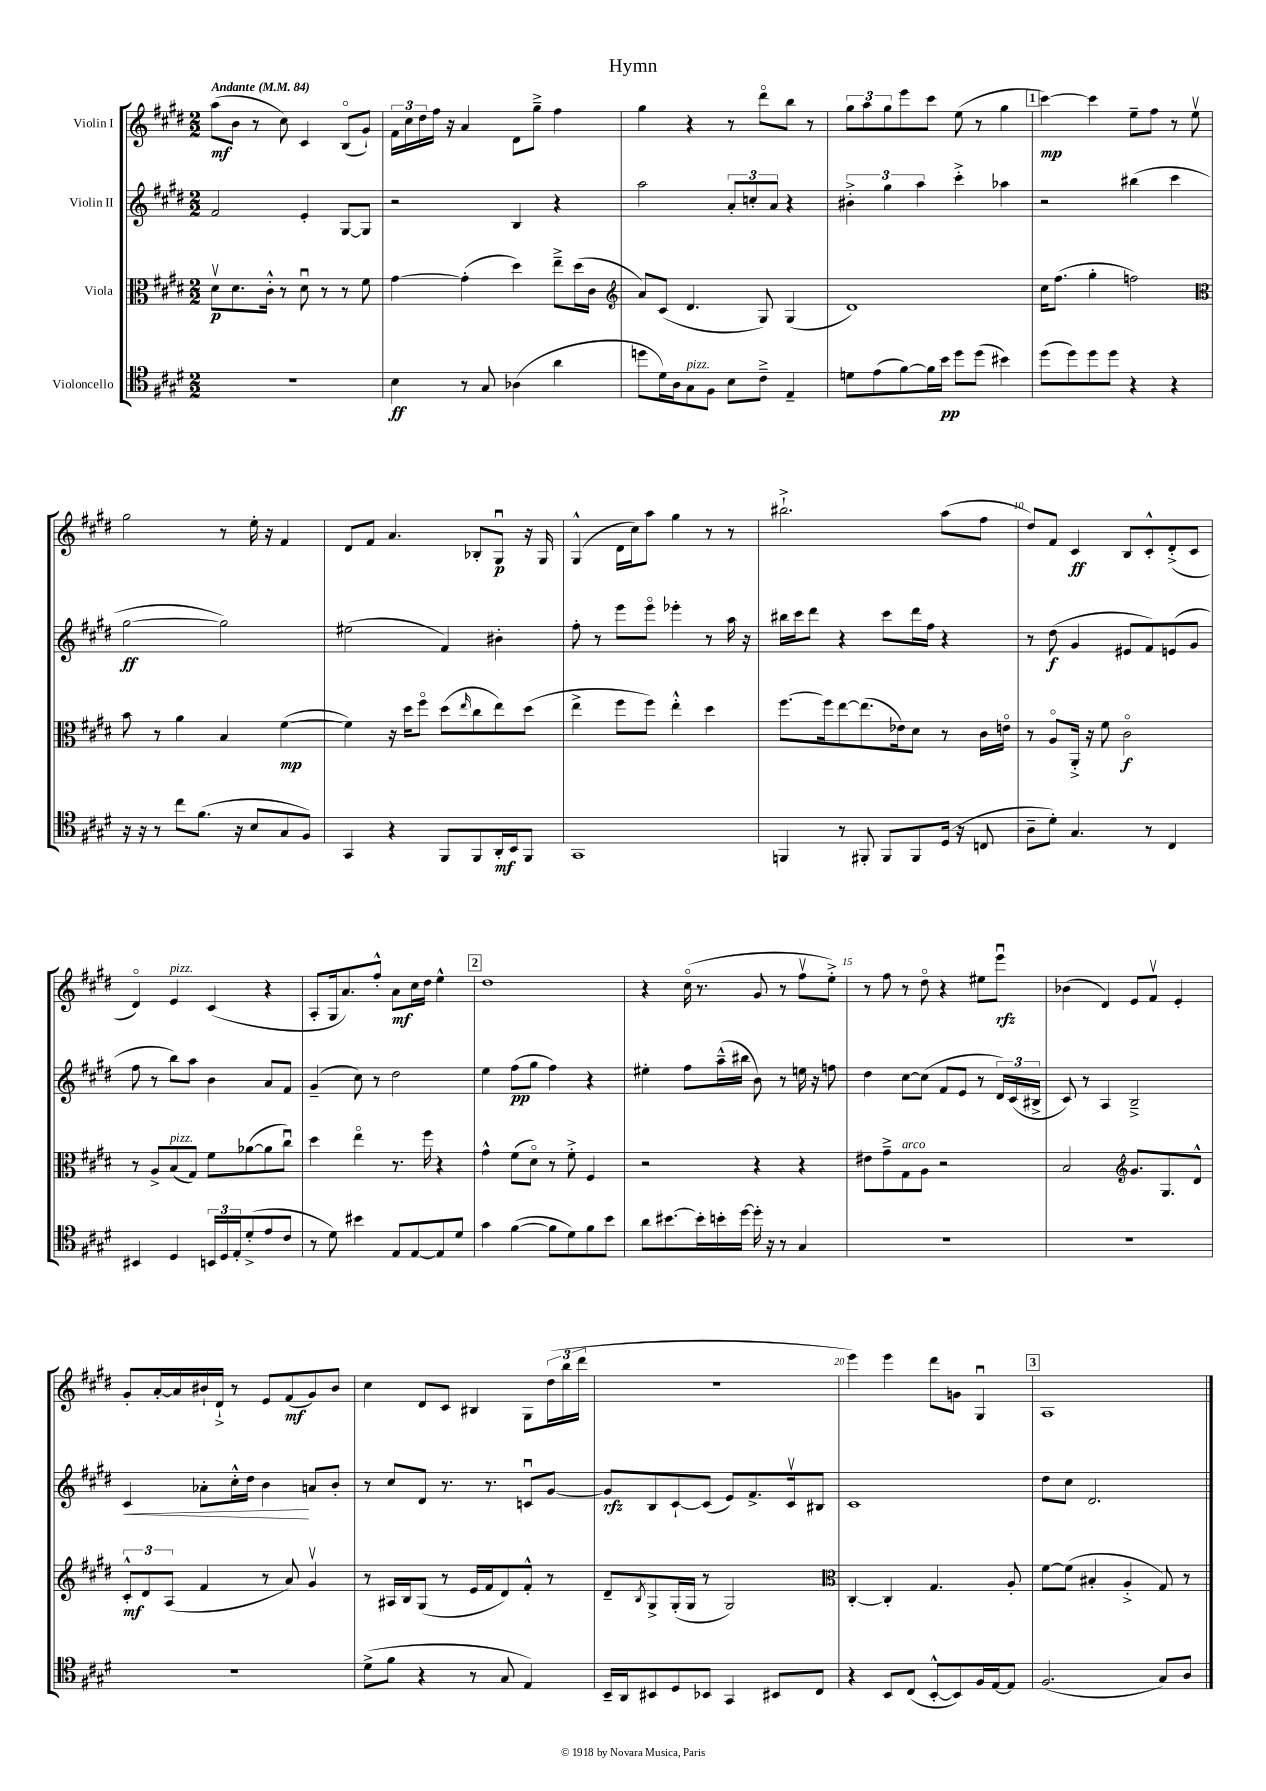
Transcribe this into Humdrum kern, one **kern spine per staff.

**kern	**dynam	**kern	**dynam	**kern	**dynam	**kern	**dynam
*part4	*part4	*part3	*part3	*part2	*part2	*part1	*part1
*staff4	*staff4	*staff3	*staff3	*staff2	*staff2	*staff1	*staff1
*I"Violoncello	*	*I"Viola	*	*I"Violin II	*	*I"Violin I	*
*clefC4	*	*clefC3	*	*clefG2	*	*clefG2	*
*k[f#c#g#d#]	*	*k[f#c#g#d#]	*	*k[f#c#g#d#]	*	*k[f#c#g#d#]	*
*M2/2	*	*M2/2	*	*M2/2	*	*M2/2	*
*MM84	*	*MM84	*	*MM84	*	*MM84	*
=1	=1	=1	=1	=1	=1	=1	=1
!	!	!	!	!	!	!LO:TX:a:B:t=Andante	!
1r	.	8d#v\L	p	2f#/	.	(8aa\L	mf
.	.	8.d#\	.	.	.	8b\J	.
.	.	.	.	.	.	8r	.
.	.	16c#'^^\Jk	.	.	.	.	.
.	.	8r	.	.	.	8cc#\)	.
.	.	8d#u\	.	4e'/	.	4c#/	.
.	.	8r	.	.	.	.	.
.	.	8r	.	[8G#/L	.	(8B/L	.
.	.	8f#\	.	8G#/J]	.	8g#`/J)	.
=2	=2	=2	=2	=2	=2	=2	=2
4B\	ff	[4g#\	.	2r	.	24f#\LL	.
.	.	.	.	.	.	24cc#\	.
.	.	.	.	.	.	24dd#\	.
.	.	.	.	.	.	16ff#\JJ	.
.	.	.	.	.	.	16r	.
8r	.	(4g#'\]	.	.	.	4a/	.
8G#/	.	.	.	.	.	.	.
(4A-X\	.	4dd#\)	.	4B/	.	8d#\L	.
.	.	.	.	.	.	8gg#~^\J	.
4a\	.	8ee~^\L	.	4r	.	4ff#\	.
.	.	(16dd#\L	.	.	.	.	.
.	.	16c#\JJ	.	.	.	.	.
=3	=3	=3	=3	=3	=3	=3	=3
*	*	*clefG2	*	*	*	*	*
8ddn\L	.	8a/L)	.	2aa\	.	4gg#\	.
16d#\L)	.	(8c#/J	.	.	.	.	.
16A\J	.	.	.	.	.	.	.
!LO:TX:a:i:t=pizz.	!	!	!	!	!	!	!
8G#\	.	4.d#/	.	.	.	4r	.
8F#\J	.	.	.	.	.	.	.
8B\L	.	.	.	12a'/L	.	8r	.
.	.	.	.	12ccn'/	.	.	.
8c#~^\J	.	8G#/)	.	.	.	8ddd#\L	.
.	.	.	.	12a/J	.	.	.
4E~/	.	(4G#/	.	4r	.	8bb\J	.
.	.	.	.	.	.	8r	.
=4	=4	=4	=4	=4	=4	=4	=4
8dn\L	.	1d#)	.	6b#X'^\	.	12gg#\L	.
.	.	.	.	.	.	12aa\	.
(8e\	.	.	.	.	.	.	.
.	.	.	.	6gg#\	.	12gg#\	.
[8f#\)	.	.	.	.	.	8eee\	.
.	.	.	.	6aa\	.	.	.
16f#\L]	.	.	.	.	.	8ccc#\J	.
16b\JJ	pp	.	.	.	.	.	.
8dd#\L	.	.	.	4ccc#'^\	.	(8ee\	.
(8dd#\J	.	.	.	.	.	8r	.
4b#X\)	.	.	.	4aa-X\	.	4gg#\	.
!!LO:REH:place=s1:t=1
=5	=5	=5	=5	=5	=5	=5	=5
(8dd#\L	.	16cc#\KL	.	2r	.	[4ccc#\)	mp
.	.	(8.ff#\J	.	.	.	.	.
8dd#\)	.	.	.	.	.	.	.
8dd#\	.	4gg#'\	.	.	.	4ccc#\]	.
8dd#\J	.	.	.	.	.	.	.
4r	.	2ffn\)	.	(4bb#X\	.	8ee~\L	.
.	.	.	.	.	.	8ff#\J	.
4r	.	.	.	4ccc#\	.	8r	.
.	.	.	.	.	.	8eev\	.
!!LO:LB:g=z
=6	=6	=6	=6	=6	=6	=6	=6
*	*	*clefC3	*	*	*	*	*
16r	.	8b\	.	[2gg#\	ff	2gg#\	.
16r	.	.	.	.	.	.	.
8r	.	8r	.	.	.	.	.
8cc#\L	.	4a\	.	.	.	.	.
(8.f#\J	.	.	.	.	.	.	.
.	.	4B/	.	2gg#\])	.	8r	.
16r	.	.	.	.	.	.	.
8B/L	.	.	.	.	.	16ee'\	.
.	.	.	.	.	.	16r	.
8G#/	.	([4f#\	mp	.	.	4f#/	.
8F#/J)	.	.	.	.	.	.	.
=7	=7	=7	=7	=7	=7	=7	=7
4GG#/	.	4f#\])	.	(2ee#X\	.	8d#/L	.
.	.	.	.	.	.	8f#/J	.
4r	.	16r	.	.	.	4.a/	.
.	.	16dd#\KL	.	.	.	.	.
.	.	8ff#\J	.	.	.	.	.
8FF#/L	.	(8dd#\L	.	4f#/)	.	.	.
.	.	16qqee/	.	.	.	.	.
8FF#/	.	8cc#\	.	.	.	8B-X'/L	.
16AA'/L	mf	8ee\)	.	4b#X'\	.	8G#u/J	p
16BB/J	.	.	.	.	.	.	.
8FF#/J	.	(8dd#\J	.	.	.	16r	.
.	.	.	.	.	.	16G#/	.
=8	=8	=8	=8	=8	=8	=8	=8
1GG#	.	4ee^\	.	8ff#'\	.	(4G#^^/	.
.	.	.	.	8r	.	.	.
.	.	8ff#\L	.	8eee\L	.	16d#\LL	.
.	.	.	.	.	.	16cc#\J)	.
.	.	8ff#\J)	.	8eee\J	.	8aa\J	.
.	.	4ee'^^\	.	4eee-X'\	.	4gg#\	.
.	.	4dd#\	.	8r	.	8r	.
.	.	.	.	16aa\	.	8r	.
.	.	.	.	16r	.	.	.
=9	=9	=9	=9	=9	=9	=9	=9
4FFn/	.	[8.ff#\L	.	16bb#X\LL	.	2.bb#X`^\	.
.	.	.	.	16ccc#\J	.	.	.
.	.	.	.	8ddd#\J	.	.	.
.	.	16ff#\k]	.	.	.	.	.
8r	.	[8ee\	.	4r	.	.	.
8FF#X'/	.	(8.ee\]	.	.	.	.	.
8FF#/L	.	.	.	8ccc#\L	.	.	.
.	.	16e-X\k)	.	.	.	.	.
8FF#/	.	8d#\J	.	16ddd#\L	.	.	.
.	.	.	.	16ff#\JJ	.	.	.
(16D#/Jk	.	8r	.	4r	.	(8aa\L	.
16r	.	.	.	.	.	.	.
8Cn/	.	16c#\LL	.	.	.	8ff#\J	.
.	.	16en\JJ	.	.	.	.	.
=10	=10	=10	=10	=10	=10	=10	=10
8A~\L	.	8r	.	8r	.	8dd#/L)	.
8d#'\J)	.	8A/L	.	(8dd#\	f	8f#/J	.
4.G#/	.	16AA'^/Jk	.	4g#/	.	4c#/	ff
.	.	16r	.	.	.	.	.
.	.	8f#\	.	.	.	.	.
.	.	2c#\	f	8e#X/L	.	8B/L	.
8r	.	.	.	8f#/)	.	8c#'^^/	.
4C#/	.	.	.	(8en/	.	(8d#'^/	.
.	.	.	.	8g#/J	.	8c#/J	.
!!LO:LB:g=z
=11	=11	=11	=11	=11	=11	=11	=11
4BB#X/	.	8r	.	8ff#\	.	4d#/)	.
.	.	8A^/L	.	8r	.	.	.
!	!	!	!	!	!	!LO:TX:a:i:t=pizz.	!
!	!	!LO:TX:a:i:t=pizz.	!	!	!	!	!
4D#/	.	(8B/	.	8bb\L)	.	4e/	.
.	.	8G#/J)	.	8aa\J	.	.	.
24BBn/LL	.	8f#\L	.	4b\	.	(4c#/	.
24D#/	.	.	.	.	.	.	.
24E'/J	.	.	.	.	.	.	.
(8d#'^/	.	([8a-X\	.	.	.	.	.
8e/	.	8a-\]	.	8a/L	.	4r	.
8c#/J	.	8cc#u\J)	.	8f#/J	.	.	.
=12	=12	=12	=12	=12	=12	=12	=12
8r	.	4dd#\	.	(4g#~/	.	8A'/L	.
8d#\)	.	.	.	.	.	16G#/k	.
.	.	.	.	.	.	8.a/)	.
4b#X\	.	4ee\	.	8cc#\)	.	.	.
.	.	.	.	8r	.	8ff#'^^/J	.
8E/L	.	8.r	.	2dd#\	.	8a\L	mf
[8E/	.	.	.	.	.	16cc#\L	.
.	.	16ff#\	.	.	.	16dd#\JJ	.
8E/]	.	4r	.	.	.	4ee^^\	.
8d#/J	.	.	.	.	.	.	.
!!LO:REH:place=s1:t=2
=13	=13	=13	=13	=13	=13	=13	=13
4g#\	.	4g#^^\	.	4ee\	.	1dd#	.
([4f#\	.	(8f#\L	.	(8ff#\L	pp	.	.
.	.	8d#\J)	.	8gg#\J	.	.	.
8f#\L]	.	8r	.	4ff#\)	.	.	.
8d#\)	.	8f#'^\	.	.	.	.	.
8f#\	.	4F#/	.	4r	.	.	.
8b\J	.	.	.	.	.	.	.
=14	=14	=14	=14	=14	=14	=14	=14
8a\L	.	2r	.	4ee#X'\	.	4r	.
[8.b#X\	.	.	.	.	.	.	.
.	.	.	.	8ff#\L	.	(16cc#\	.
16b#'\L]	.	.	.	.	.	8.r	.
16bn'\	.	.	.	(16aa~^^\L	.	.	.
[16dd#\JJ	.	.	.	16bb#X\JJ	.	.	.
16dd#'\]	.	4r	.	8b\)	.	8g#/	.
16r	.	.	.	.	.	.	.
8r	.	.	.	8r	.	8r	.
4G#/	.	4r	.	16een\	.	8ff#v\L	.
.	.	.	.	16r	.	.	.
.	.	.	.	8ffn\	.	8ee'^\J)	.
=15	=15	=15	=15	=15	=15	=15	=15
1r	.	8e#X\L	.	4dd#\	.	8r	.
.	.	8g#~^\	.	.	.	8ff#\	.
!	!	!LO:TX:a:i:t=arco	!	!	!	!	!
.	.	8G#\	.	[8cc#\L	.	8r	.
.	.	8A\J	.	(8cc#\J]	.	8dd#\	.
.	.	2r	.	8f#/L	.	4r	.
.	.	.	.	8e/J	.	.	.
.	.	.	.	8r	.	8ee#X\L	.
.	.	.	.	24d#/LL)	.	8eeeu\J	rfz
.	.	.	.	(24c#/	.	.	.
.	.	.	.	24B#X^/JJ	.	.	.
=16	=16	=16	=16	=16	=16	=16	=16
1r	.	2B/	.	8c#/)	.	(4b-X\	.
.	.	.	.	8r	.	.	.
.	.	.	.	4A/	.	4d#/)	.
*	*	*clefG2	*	*	*	*	*
.	.	8.g#/L	.	2B~^/	.	8e/L	.
.	.	.	.	.	.	8f#v/J	.
.	.	8.G#/	.	.	.	.	.
.	.	.	.	.	.	4e'/	.
.	.	8d#^^/J	.	.	.	.	.
!!LO:LB:g=z
=17	=17	=17	=17	=17	=17	=17	=17
!	!	!	!	!	!LO:HP:b	!	!
1r	.	12c#'^^/L	mf	4c#/	<	8g#'/L	.
.	.	12d#/	.	.	.	.	.
.	.	.	.	.	.	[16a'/L	.
.	.	(12A/J	.	.	.	.	.
.	.	.	.	.	.	16a/]	.
.	.	4f#/	.	8a-X'\L	.	16b#X`/	.
.	.	.	.	.	.	16d#`^/JJ	.
.	.	.	.	16cc#'^^\L	.	8r	.
.	.	.	.	16dd#\JJ	.	.	.
.	.	8r	.	4b\	.	8e/L	.
.	.	8a/)	.	.	.	(8f#/	mf
.	.	4g#v/	.	8an/L	[	8g#/)	.
.	.	.	.	8b'/J	.	8b#/J	.
=18	=18	=18	=18	=18	=18	=18	=18
(8d#^\L	.	8r	.	8r	.	4cc#\	.
8f#\J	.	16A#X/LL	.	8cc#/L	.	.	.
.	.	16B/J	.	.	.	.	.
4r	.	(8G#/J	.	8d#/J	.	8d#/L	.
.	.	8r	.	8.r	.	8c#/J	.
8r	.	16e/LL	.	.	.	4B#X/	.
.	.	16f#/J	.	8.r	.	.	.
8G#/	.	8d#/)	.	.	.	.	.
4E/)	.	8f#'^^/J	.	8cnu/L	.	8G#\L	.
.	.	8r	.	[8g#/J	.	(24dd#\L	.
.	.	.	.	.	.	24bb\	.
.	.	.	.	.	.	24ddd#\JJ	.
=19	=19	=19	=19	=19	=19	=19	=19
16BB~/LL	.	8d#~/L	.	8g#/L]	rfz	1r	.
16AA/J	.	.	.	.	.	.	.
.	.	8qB/	.	.	.	.	.
8BB#X/	.	8G#^/	.	8B/	.	.	.
8D#/	.	(16G#'/L	.	[8c#`/	.	.	.
.	.	16G#/JJ	.	.	.	.	.
8BB-X/J	.	8r	.	(8c#/J]	.	.	.
4GG#/	.	2G#/)	.	8e/L)	.	.	.
.	.	.	.	8.f#^/	.	.	.
8BB#X/L	.	.	.	.	.	.	.
.	.	.	.	16c#v/k	.	.	.
8C#/J	.	.	.	8B#X/J	.	.	.
=20	=20	=20	=20	=20	=20	=20	=20
*	*	*clefC3	*	*	*	*	*
4r	.	[4C#'/	.	1c#	.	4eee\)	.
8BB/L	.	4C#'/]	.	.	.	4eee\	.
(8C#/J	.	.	.	.	.	.	.
[8BB'^^/L	.	4.G#/	.	.	.	8ddd#\L	.
8BB/])	.	.	.	.	.	8gn\J	.
16F#/L	.	.	.	.	.	4G#u/	.
[16E/J	.	.	.	.	.	.	.
8E/J]	.	8A'/	.	.	.	.	.
!!LO:REH:place=s1:t=3
=21	=21	=21	=21	=21	=21	=21	=21
(2.F#/	.	[8f#\L	.	8dd#\L	.	1A	.
.	.	(8f#\J]	.	8cc#\J	.	.	.
.	.	4B#X'/	.	2.d#/	.	.	.
.	.	4A'^/	.	.	.	.	.
8G#/L)	.	8G#/)	.	.	.	.	.
8A/J	.	8r	.	.	.	.	.
==	==	==	==	==	==	==	==
*-	*-	*-	*-	*-	*-	*-	*-
